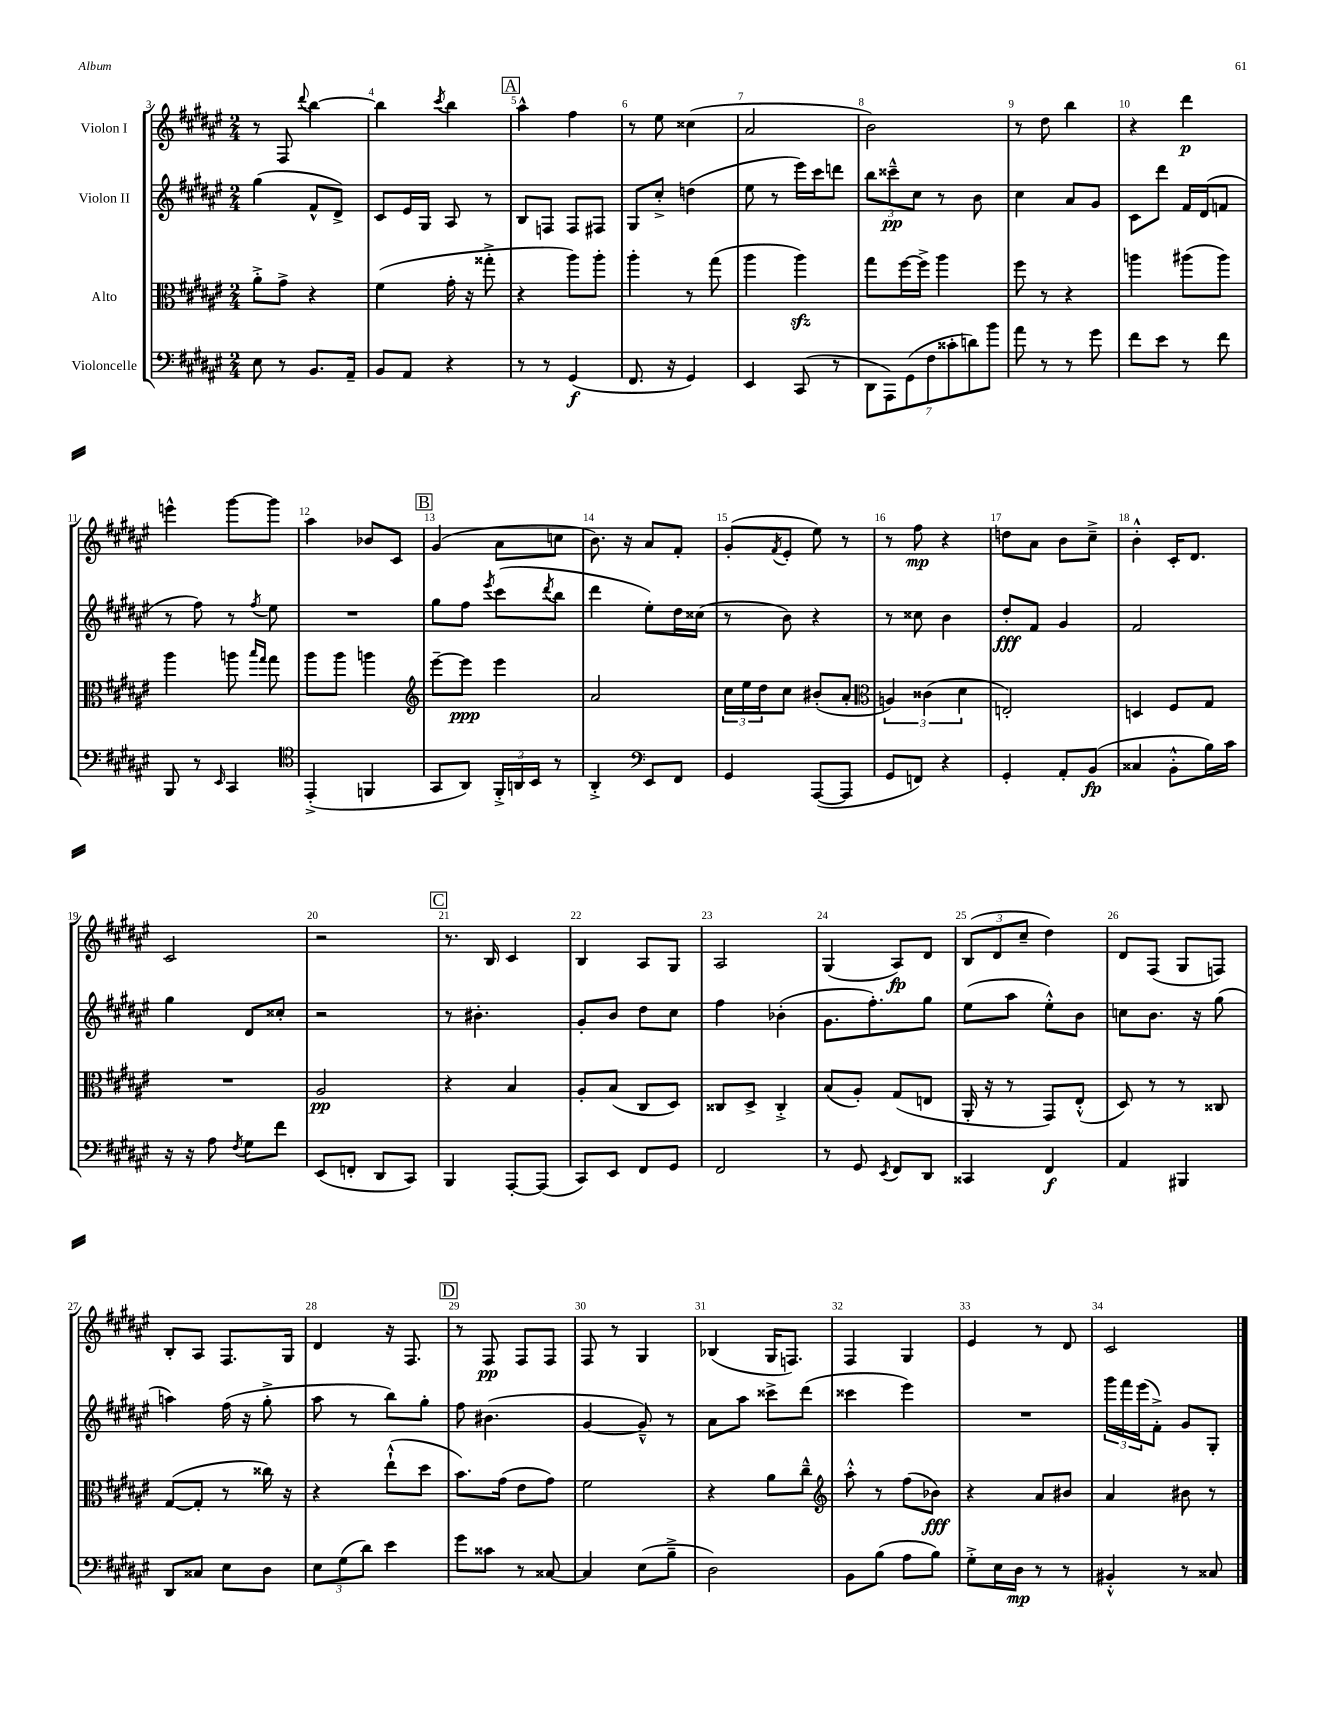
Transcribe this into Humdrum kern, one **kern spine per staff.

**kern	**kern	**kern	**kern
*staff4	*staff3	*staff2	*staff1
*clefF4	*clefC3	*clefG2	*clefG2
*k[f#c#g#d#a#e#]	*k[f#c#g#d#a#e#]	*k[f#c#g#d#a#e#]	*k[f#c#g#d#a#e#]
*M2/4	*M2/4	*M2/4	*M2/4
8E#	8a#'^	(4gg#	8r
8r	8g#^	.	8F#
.	.	.	8qqddd#
8.BB	4r	8f#^^	[4bb
.	.	8d#^)	.
16AA#~	.	.	.
=	=	=	=
8BB	(4f#	8c#	4bb]
8AA#	.	16e#	.
.	.	16G#	.
.	.	.	8qccc#
4r	16g#'	8A#	4bb
.	16r	.	.
.	8gg##'^	8r	.
=	=	=	=
8r	4r	8B	4aa#^^
8r	.	8F	.
(4GG#	8aa#)	8F	4ff#
.	8aa#'	8F#	.
=	=	=	=
8.FF#	4aa#'	8G#	8r
.	.	8cc#'^	8ee#
16r	.	.	.
4GG#)	8r	(4dd	(4cc##
.	(8gg#	.	.
=	=	=	=
4EE#	4aa#	8ee#	2a#
.	.	8r	.
(8CC#	4aa#)	16eee#)	.
.	.	16ccc#	.
8r	.	8ddd	.
=	=	=	=
14DD#	8gg#	12bb	2b)
14AAA#)	.	.	.
.	.	12ccc##~^^	.
.	[16ff#	.	.
(14GG#	.	.	.
.	.	12cc#	.
.	16ff#^]	.	.
14F#	.	.	.
.	4aa#	8r	.
14c##'	.	.	.
14d)	.	.	.
.	.	8b	.
14b	.	.	.
=	=	=	=
8a#	8ff#	4cc#	8r
8r	8r	.	8dd#
8r	4r	8a#	4bb
8g#	.	8g#	.
=	=	=	=
8f#	4aa	8c#	4r
8e#	.	8ddd#	.
8r	(8aa#	16f#	4ddd#
.	.	(16d#	.
8f#	8aa#)	8f	.
=	=	=	=
8BBB	4aa#	8r	4eee^^
8r	.	8ff#)	.
16qqEE#	.	.	.
4CC#	8aa	8r	[8ggg#
.	16qqbb	.	.
.	16qqgg#	8qff#	.
.	8gg#	8ee#	8ggg#]
=	=	=	=
*clefC4	*	*	*
(4EE#'^	8aa#	2r	4aa#
.	8aa#	.	.
4FF	4aa	.	8b-
.	.	.	8c#
=	=	=	=
*	*clefG2	*	*
8GG#	[8eee#~	8gg#	(4g#
8AA#)	8eee#]	8ff#	.
.	.	8qeee#	.
24FF#'^	4eee#	(8ccc#	8a#
24AA	.	.	.
24BB	.	.	.
.	.	8qddd#	.
8r	.	8bb	8cc
=	=	=	=
4AA#'^	2a#	4ddd#	8.b)
.	.	.	16r
*clefF4	*	*	*
8EE#	.	8ee#')	8a#
8FF#	.	16dd#	8f#'
.	.	(16cc##	.
=	=	=	=
4GG#	24cc#	8r	(8g#'
.	24ee#	.	.
.	24dd#	.	.
.	.	.	8qf#
.	8cc#	8b)	8e#'
([8AAA#	(8b#'	4r	8ee#)
8AAA#]	8a#'	.	8r
=	=	=	=
*	*clefC3	*	*
8GG#	6A)	8r	8r
8FF)	.	8cc##	8ff#
.	(6c##	.	.
4r	.	4b	4r
.	6d#	.	.
=	=	=	=
4GG#'	2E')	8dd#'	8dd
.	.	8f#	8a#
8AA#'	.	4g#	8b
(8BB	.	.	8cc#~^
=	=	=	=
4C##	4D	2f#	4b'^^
8BB'^^	8F#	.	16c#'
.	.	.	8.d#
16B)	8G#	.	.
16c#	.	.	.
=	=	=	=
16r	2r	4gg#	2c#
16r	.	.	.
8A#	.	.	.
8qF#	.	.	.
8G#	.	8d#	.
8f#	.	8cc##'	.
=	=	=	=
(8EE#	2A#	2r	2r
8FF'	.	.	.
8DD#	.	.	.
8CC#)	.	.	.
=	=	=	=
4BBB	4r	8r	8.r
.	.	4.b#'	.
.	.	.	16B
[8AAA#'	4B	.	4c#
(8AAA#]	.	.	.
=	=	=	=
8CC#)	8A#'	8g#'	4B
8EE#	(8B	8b	.
8FF#	8C#	8dd#	8A#
8GG#	8D#)	8cc#	8G#
=	=	=	=
2FF#	8C##	4ff#	2A#
.	8D#^	.	.
.	4C##'^	(4b-'	.
=	=	=	=
8r	(8B	8.g#	(4G#
8GG#	8A#')	.	.
.	.	8.ff#')	.
8qEE#	.	.	.
8FF#	(8G#	.	8A#)
8DD#	8E	8gg#	8d#
=	=	=	=
4CC##	16AA#'	(8ee#	(12B
.	16r	.	.
.	.	.	12d#
.	8r	8aa#	.
.	.	.	12cc#~
4FF#	8GG#)	8ee#'^^)	4dd#)
.	(8E#'^^	8b	.
=	=	=	=
4AA#	8D#)	8cc	8d#
.	8r	8.b	(8F#
4BBB#	8r	.	8G#
.	.	16r	.
.	8C##	(8gg#	8F)
=	=	=	=
8DD#	([8G#	4aa)	8B'
8C##	8G#']	.	8A#
8E#	8r	(16ff#	8.F#
.	.	16r	.
8D#	16cc##)	8gg#'^	.
.	16r	.	16G#
=	=	=	=
12E#	4r	8aa#	4d#
(12G#	.	.	.
.	.	8r	.
12d#)	.	.	.
4e#	(8ee#`^^	8bb)	16r
.	.	.	8.F#
.	8dd#	8gg#'	.
=	=	=	=
8g#	8.b)	8ff#	8r
8c##	.	(4.b#	8F#
.	(16g#	.	.
8r	8e#	.	8F#
[8C##	8g#)	.	8F#
=	=	=	=
4C##]	2f#	[4g#	8F#
.	.	.	8r
(8E#	.	8g#~^^])	4G#
8B~^	.	8r	.
=	=	=	=
2D#)	4r	8a#	(4B-
.	.	8aa#	.
.	8a#	8ccc##^	16G#
.	.	.	8.F)
.	8cc#~^^	(8ddd#	.
=	=	=	=
*	*clefG2	*	*
8BB	8aa#'^^	4ccc##	4F#
(8B	8r	.	.
8A#	(8ff#	4eee#)	4G#
8B)	8b-)	.	.
=	=	=	=
8G#'^	4r	2r	4e#
16E#	.	.	.
16D#	.	.	.
8r	8a#	.	8r
8r	8b#	.	8d#
=	=	=	=
4BB#'^^	4a#	24ggg#	2c#
.	.	24fff#	.
.	.	(24eee#	.
.	.	8f#'^)	.
8r	8b#	8g#	.
8C##	8r	8G#'	.
==	==	==	==
*-	*-	*-	*-
